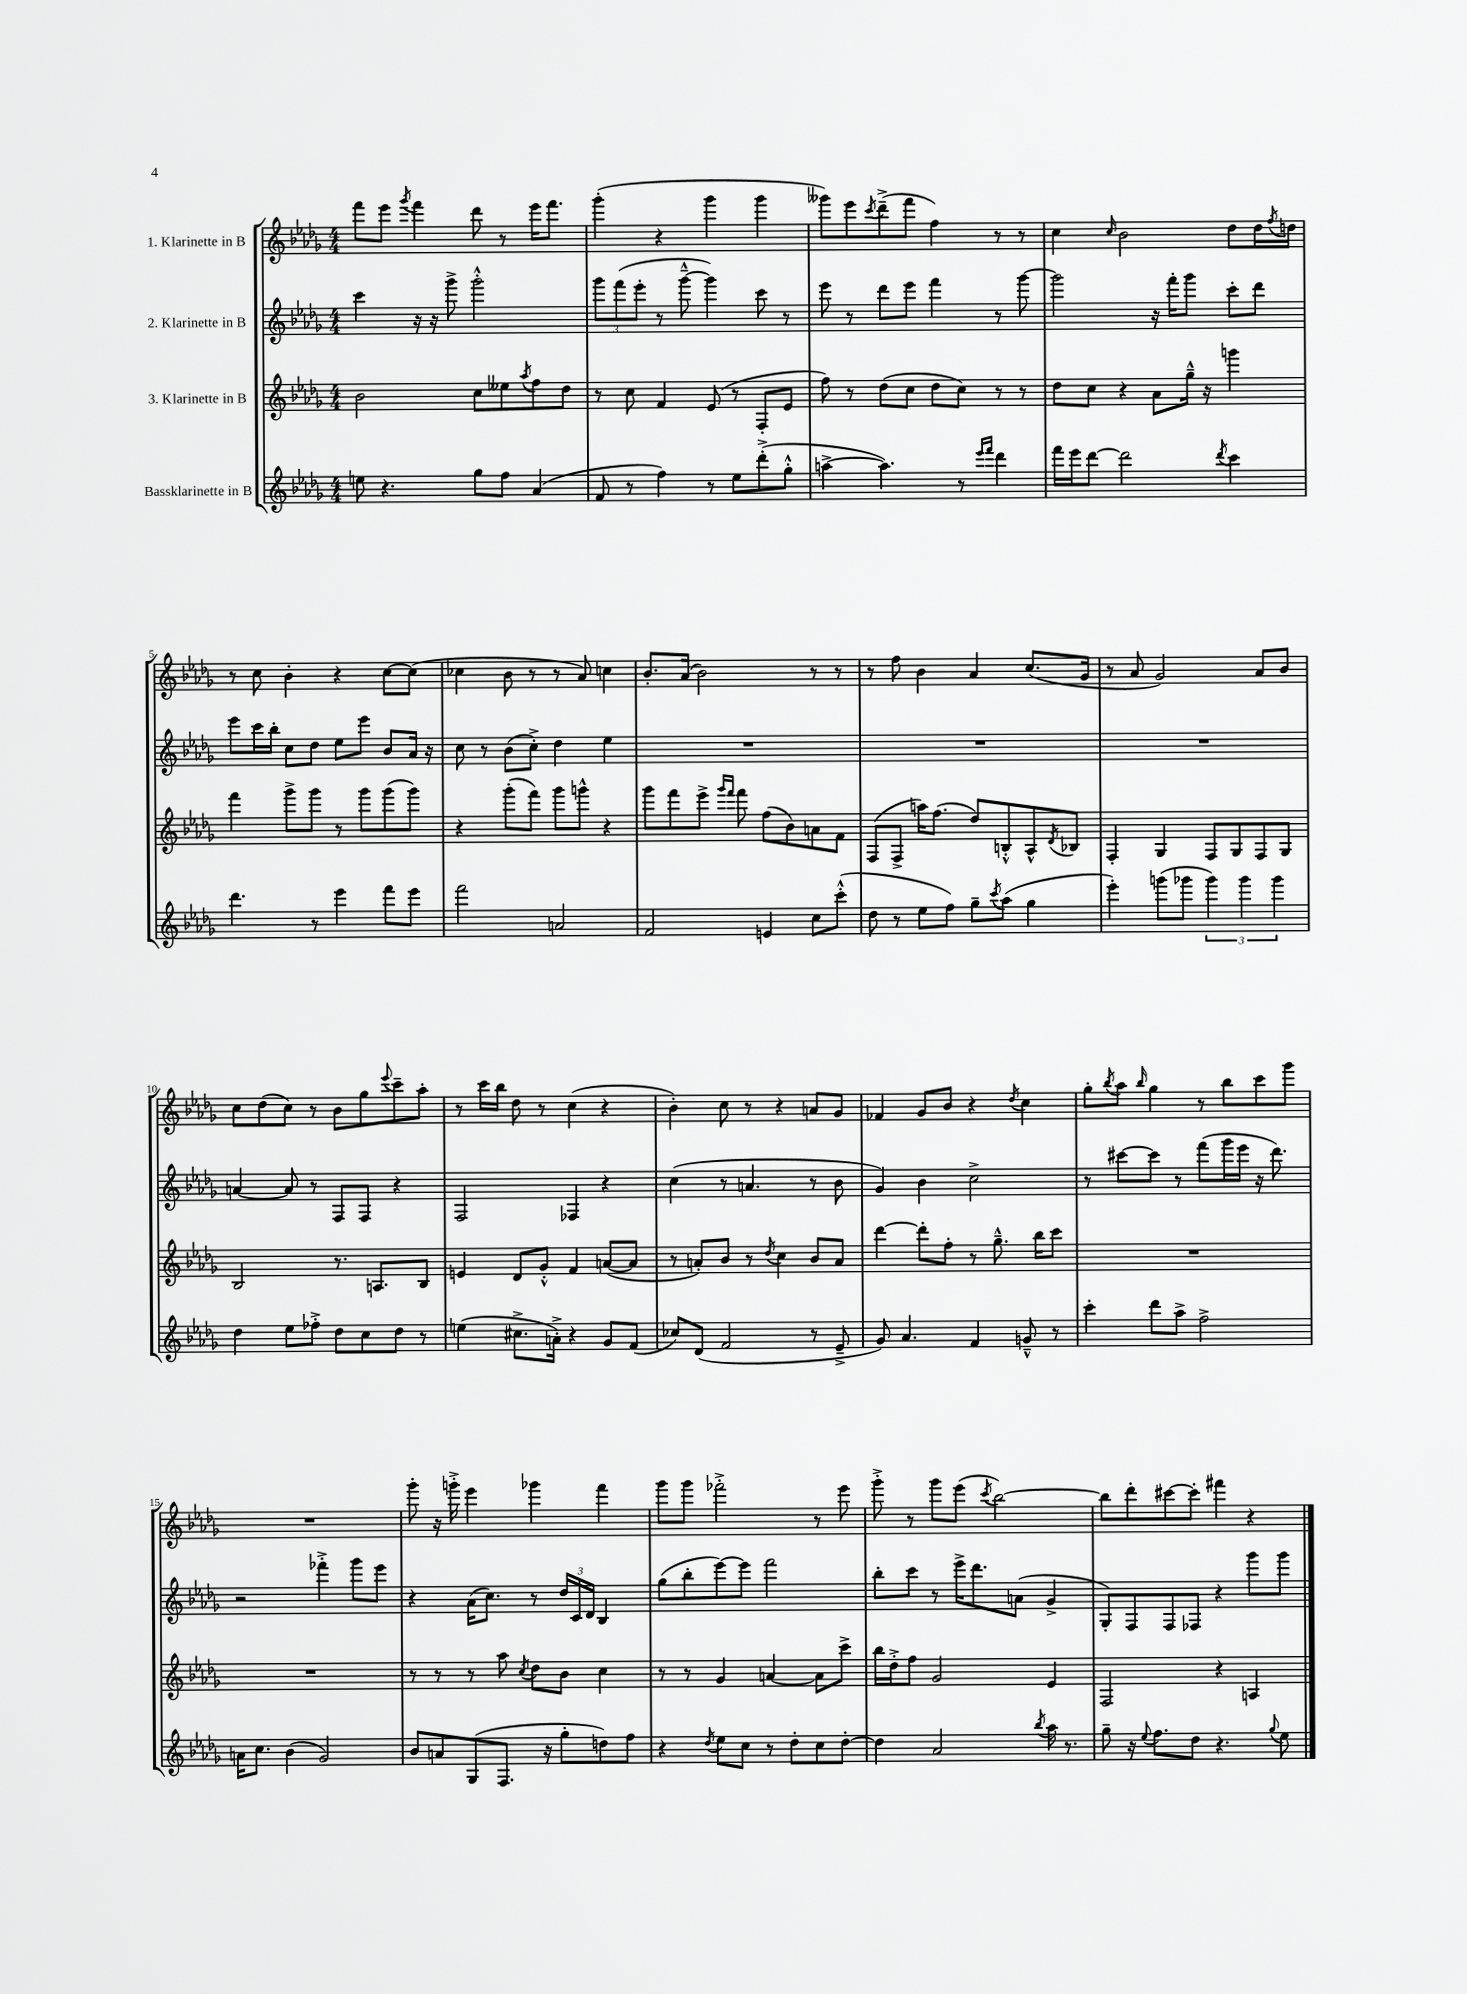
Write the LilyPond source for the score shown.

<<
\new StaffGroup <<
\new Staff = "s0" \with { instrumentName = "1. Klarinette in B" } {
    \clef treble \key des \major \numericTimeSignature \time 4/4
    f'''8 ees'''8 \acciaccatura { ges'''8 } f'''4 des'''8 r8 ees'''16 f'''8. |
    ges'''4-.( r4 ges'''4 ges'''4 |
    geses'''8) ees'''8 \acciaccatura { c'''8 } des'''8--->( f'''8 f''4) r8 r8 |
    c''4 \grace { c''16 } bes'2 des''8 des''16 \acciaccatura { f''8 } d''16 |
    r8 c''8 bes'4-. r4 c''8~ c''8( |
    ces''4 bes'8 r8 r8 aes'8) c''4 |
    bes'8.-. aes'16( bes'2) r8 r8 |
    r8 f''8 bes'4 aes'4 c''8.( ges'16 |
    r8 aes'8 ges'2) aes'8 bes'8 |
    c''8 des''8( c''8) r8 bes'8 ges''8 \appoggiatura { ees'''8 } c'''8-- aes''8-. |
    r8 c'''16 bes''16 des''8 r8 c''4( r4 |
    bes'4-.) c''8 r8 r4 a'8 ges'8 |
    fes'4 ges'8 bes'8 r4 \acciaccatura { des''8 } c''4 |
    ges''8-. \acciaccatura { bes''8 } aes''8 \grace { bes''16 } ges''4 r8 bes''8 c'''8 ges'''8 |
    R1 |
    ges'''8-. r16 g'''16-.-> ees'''4 ges'''4 f'''4 |
    ges'''8 ges'''8 fes'''2-.-> r8 ees'''8 |
    ges'''8-.-> r8 ges'''8 ees'''8( \acciaccatura { c'''8 } bes''2~) |
    bes''8 des'''8-. cis'''8~ cis'''8-. fis'''4 r4 \bar "|." |
}
\new Staff = "s1" \with { instrumentName = "2. Klarinette in B" } {
    \clef treble \key des \major \numericTimeSignature \time 4/4
    c'''4 r16 r16 ges'''8-> ges'''2-.-^ |
    \tuplet 3/2 { ges'''8 f'''8( ees'''8-. } r8 ges'''8~---^ ges'''4) c'''8 r8 |
    ees'''8 r8 des'''8 ees'''8 f'''4 r8 ges'''8~ |
    ges'''2 r16 f'''16-. ges'''8 c'''8-. des'''8 |
    ees'''8 c'''16 bes''16-. c''8 des''8 ees''8 ees'''8 bes'8 aes'16 r16 |
    c''8 r8 bes'8( c''8-.->) des''4 ees''4 |
    R1 |
    R1 |
    R1 |
    a'4~ a'8 r8 f8 f8 r4 |
    f2 fes4 r4 |
    c''4( r8 a'4. r8 bes'8 |
    ges'4) bes'4 c''2-> |
    r8 cis'''8~ cis'''8 r8 f'''8( ges'''16 ees'''16 r16 des'''8.) |
    r2 fes'''4-.-> ges'''8 ees'''8 |
    r4 aes'16( c''8.) r8 \tuplet 3/2 { des''16 c'16 des'16 } bes4 |
    ges''8( bes''8-. ees'''8~) ees'''8 f'''2 |
    bes''8-. c'''8 r8 ees'''16-> des'''8. a'8( ges'4-> |
    ges8-.) f8 f8 fes8 r4 ges'''8 ges'''8 \bar "|." |
}
\new Staff = "s2" \with { instrumentName = "3. Klarinette in B" } {
    \clef treble \key des \major \numericTimeSignature \time 4/4
    bes'2 c''8 eeses''8 \acciaccatura { aes''8 } f''8 des''8 |
    r8 c''8 f'4 ees'8( r8 f8-. ees'8 |
    f''8) r8 des''8( c''8 des''8 c''8) r8 r8 |
    des''8 c''8 r4 aes'8 ges''16---^ r16 g'''4 |
    f'''4 ges'''8-> ges'''8 r8 ges'''8 ges'''8( ges'''8) |
    r4 ges'''8-.( f'''8) ges'''8 g'''8-^ r4 |
    ges'''8 f'''8 ees'''8-> \grace { ges'''16 f'''16 } f'''8 f''8( bes'8) a'8 f'8 |
    f8( f8-> a''16) f''8.( des''8) b8-.-^ aes8-^ \acciaccatura { des'8 } bes8 |
    f4-. ges4 f8 ges8 f8 ges8 |
    bes2 r8. a8. bes8 |
    e'4 des'8 ges'8-.-^ f'4 a'8~( a'8 |
    r8 a'8-.) bes'8 r8 \acciaccatura { des''8 } c''4 bes'8 a'8 |
    des'''4~ des'''8-. f''8-. r8 ges''8.---^ bes''16 c'''8 |
    R1 |
    R1 |
    r8 r8 r8 aes''8 \acciaccatura { c''8 } des''8 bes'8 c''4 |
    r8 r8 ges'4 a'4~ a'8 c'''8-> |
    bes''16 des''16-.-> f''8 ges'2 ees'4 |
    f2 r4 a4 \bar "|." |
}
\new Staff = "s3" \with { instrumentName = "Bassklarinette in B" } {
    \clef treble \key des \major \numericTimeSignature \time 4/4
    e''8 r4. ges''8 f''8 aes'4( |
    f'8 r8 f''4) r8 ees''8 des'''8-.->( ges''8-.-^ |
    a''4~-> a''4.) r8 \grace { ees'''16 f'''16 } des'''4 |
    f'''16 ees'''16 des'''8~ des'''2 \acciaccatura { des'''8 } c'''4 |
    des'''4. r8 ees'''4 f'''8 ees'''8 |
    f'''2 a'2 |
    f'2 e'4 c''8 c'''8-.-^( |
    des''8 r8 ees''8 f''8) ges''8-- \acciaccatura { c'''8 } aes''8( ges''4 |
    ees'''4-.) g'''8( ges'''8 \tuplet 3/2 { ges'''4) ges'''4 ges'''4 } |
    des''4 ees''8 fes''8-.-> des''8 c''8 des''8 r8 |
    e''4( cis''8.-> a'16-.->) r4 ges'8 f'8( |
    ces''8) des'8( f'2 r8 ees'8---> |
    ges'8) aes'4. f'4 g'8---^ r8 |
    c'''4-. des'''8 aes''8-> f''2-> |
    a'16 c''8. bes'4( ges'2) |
    bes'8 a'8 ges8( f8. r16 ges''8-. d''8) f''8 |
    r4 \acciaccatura { des''8 } ees''8 c''8 r8 des''8-. c''8 des''8~-. |
    des''4 aes'2 \acciaccatura { bes''8 } aes''16 r8. |
    ges''8-- r16 \appoggiatura { ees''8 } f''8. des''8 r4. \appoggiatura { ges''8 } ees''8 \bar "|." |
}
>>
>>
